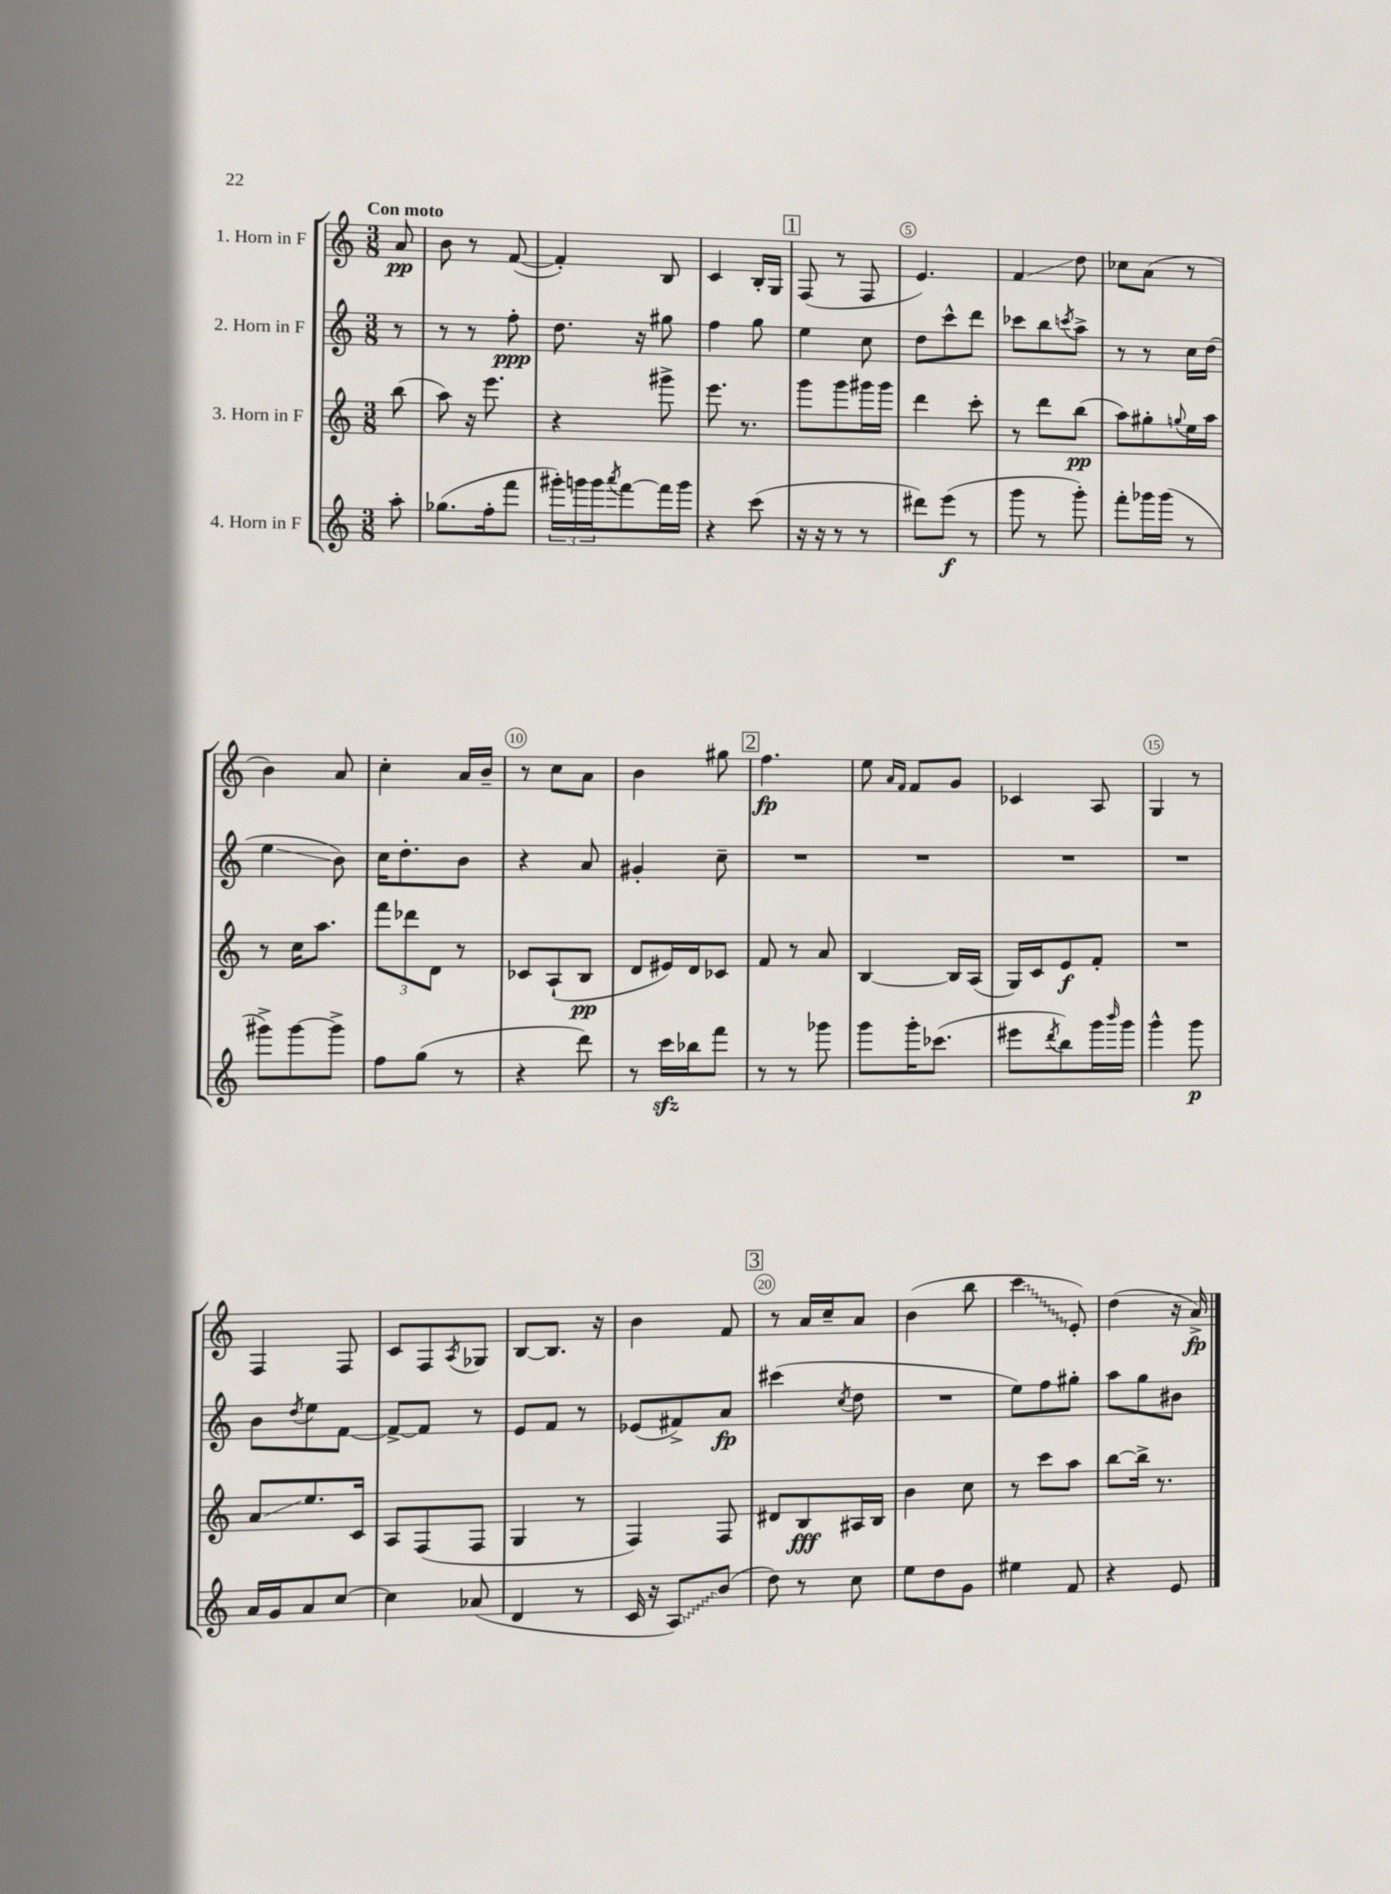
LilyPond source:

<<
\new StaffGroup <<
\new Staff = "s0" \with { instrumentName = "1. Horn in F" } {
    \clef treble \key c \major \numericTimeSignature \time 3/8 \partial 8 \tempo "Con moto"
    a'8\pp |
    b'8 r8 f'8~( |
    f'4-.) b8 |
    c'4 b16-. g16 |
    \mark \markup { \box "1" } f8( r8 f8 |
    e'4.) |
    f'4\glissando d''8 |
    ces''8 a'8( r8 |
    b'4) a'8 |
    c''4-. a'16 b'16-- |
    r8 c''8 a'8 |
    b'4 gis''8 |
    \mark \markup { \box "2" } f''4.\fp |
    e''8 \grace { a'16 f'16 } f'8 g'8 |
    ces'4 a8 |
    g4 r8 |
    f4 f8 |
    c'8 f8 \acciaccatura { a8 } ges8 |
    b8~ b8. r16 |
    b'4 f'8 |
    \mark \markup { \box "3" } r8 a'16 c''16-- a'8 |
    b'4( b''8 |
    \once \override Glissando.style = #'zigzag c'''4\glissando e'8-.) |
    d''4( r16 a'16->\fp) \bar "|." |
}
\new Staff = "s1" \with { instrumentName = "2. Horn in F" } {
    \clef treble \key c \major \numericTimeSignature \time 3/8 \partial 8
    r8 |
    r8 r8 f''8-.\ppp |
    d''8. r16 gis''8 |
    f''4 g''8 |
    \mark \markup { \box "1" } e''4 c''8 |
    d''8 c'''8-^ d'''8 |
    ces'''8 b''8 \acciaccatura { c'''8 } a''8-> |
    r8 r8 c''16 d''16( |
    e''4\glissando b'8) |
    c''16 d''8.-. b'8 |
    r4 a'8 |
    gis'4-. c''8-- |
    \mark \markup { \box "2" } R4. |
    R4. |
    R4. |
    R4. |
    b'8 \acciaccatura { d''8 } e''8 f'8~ |
    f'8~-> f'8 r8 |
    e'8 f'8 r8 |
    ees'8( fis'8->) a'8\fp |
    \mark \markup { \box "3" } cis'''4( \acciaccatura { c''8 } d''8 |
    R4. |
    e''8) f''8 gis''8-. |
    a''8 g''8 bis'8 \bar "|." |
}
\new Staff = "s2" \with { instrumentName = "3. Horn in F" } {
    \clef treble \key c \major \numericTimeSignature \time 3/8 \partial 8
    b''8( |
    a''8) r16 e'''8. |
    r4 gis'''8-> |
    e'''8. r8. |
    \mark \markup { \box "1" } g'''8 g'''8 gis'''16 gis'''16 |
    d'''4 c'''8-. |
    r8 d'''8 b''8\pp( |
    a''8) gis''8-. \appoggiatura { g''8 } e''16 a''16 |
    r8 c''16 a''8. |
    \tuplet 3/2 { f'''8 des'''8 d'8 } r8 |
    ces'8 a8-!( b8\pp |
    d'8 eis'16) d'16 ces'8 |
    \mark \markup { \box "2" } f'8 r8 a'8 |
    b4~ b16 a16( |
    g16) c'16 e'8\f f'8-. |
    R4. |
    a'8\glissando e''8. c'16 |
    a8 f8( f8 |
    g4 r8 |
    f4) f8 |
    \mark \markup { \box "3" } dis'8 b8\fff ais16 b16 |
    b'4 c''8 |
    r8 c'''8 a''8 |
    b''8~ b''16-> r8. \bar "|." |
}
\new Staff = "s3" \with { instrumentName = "4. Horn in F" } {
    \clef treble \key c \major \numericTimeSignature \time 3/8 \partial 8
    a''8-. |
    ges''8.( f''16-. f'''8 |
    \tuplet 3/2 { gis'''16-.) g'''16 g'''16 } \acciaccatura { a'''8 } f'''8~ f'''16 g'''16 |
    r4 c'''8( |
    \mark \markup { \box "1" } r16 r16 r8 r8 |
    dis'''8) e'''8\f( r8 |
    g'''8 r8 g'''8-.) |
    f'''8-. ges'''16 ges'''16( r8 |
    gis'''8->) gis'''8~ gis'''8-> |
    f''8 g''8( r8 |
    r4 d'''8) |
    r8 c'''16\sfz bes''16 f'''8 |
    \mark \markup { \box "2" } r8 r8 ges'''8 |
    g'''8 g'''16-. ces'''8.( |
    eis'''8 \acciaccatura { d'''8 } b''8) g'''16 \grace { b'''16 } g'''16 |
    g'''4-^ g'''8\p |
    a'16 g'16 a'8 c''8~ |
    c''4 aes'8( |
    d'4 r8 |
    c'16 r16 \once \override Glissando.style = #'zigzag a8\glissando) b'8( |
    \mark \markup { \box "3" } d''8) r8 c''8 |
    e''8 d''8 g'8 |
    eis''4 f'8 |
    r4 e'8 \bar "|." |
}
>>
>>
\layout { \context { \Score \override BarNumber.break-visibility = ##(#f #t #t) barNumberVisibility = #(every-nth-bar-number-visible 5) \override BarNumber.stencil = #(make-stencil-circler 0.1 0.3 ly:text-interface::print) } }
